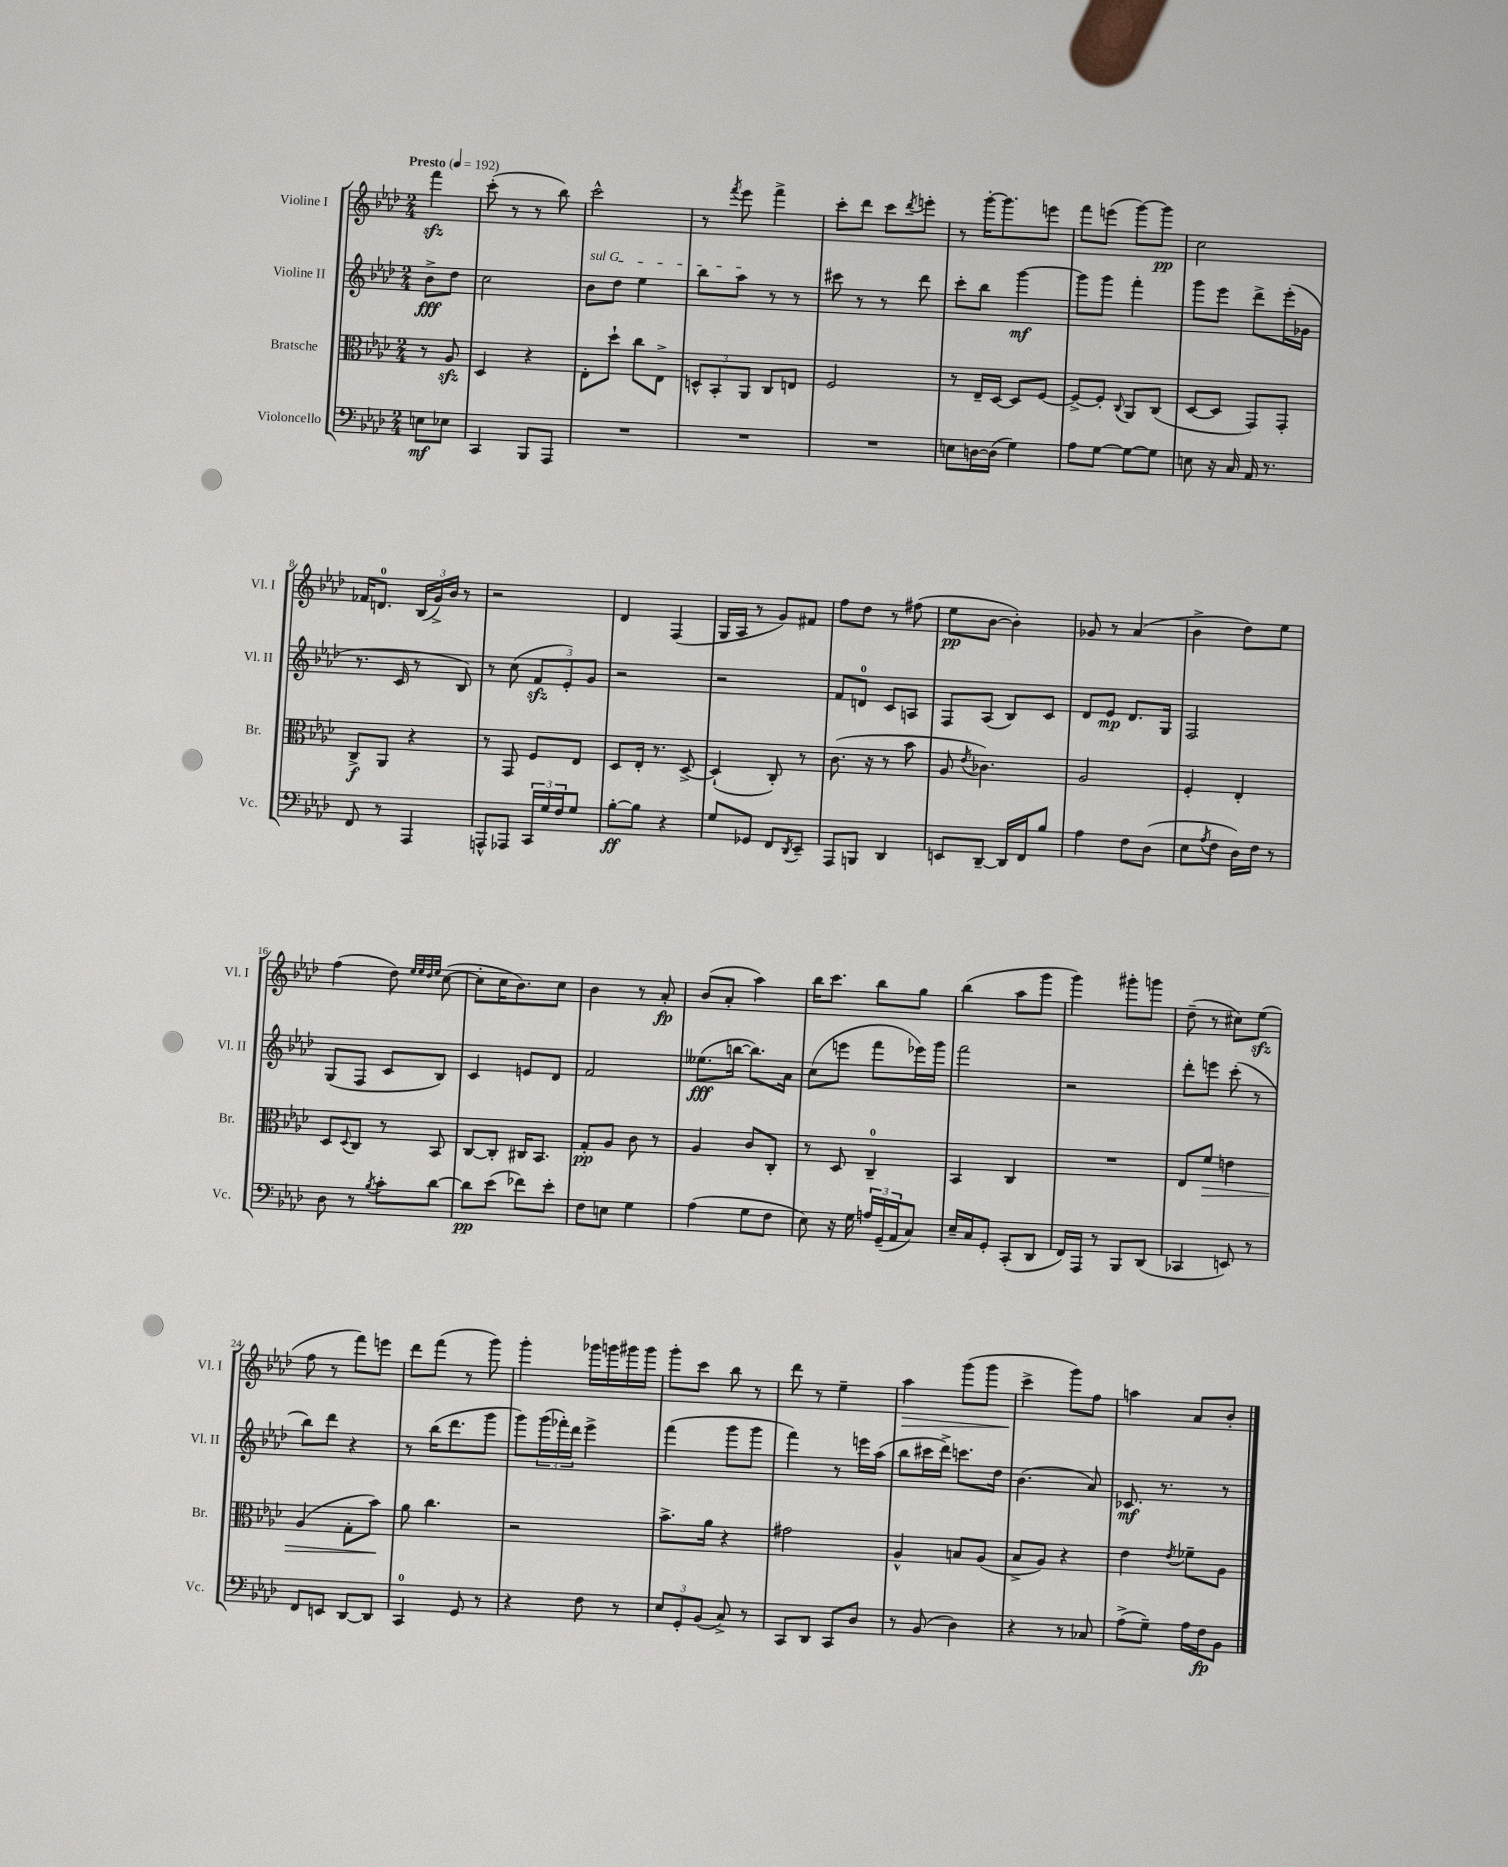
<<
\new StaffGroup <<
\new Staff = "s0" \with { instrumentName = "Violine I" shortInstrumentName = "Vl. I" } {
    \clef treble \key aes \major \numericTimeSignature \time 2/4 \partial 4 \tempo "Presto" 4 = 192
    f'''4\sfz |
    c'''8-.( r8 r8 bes''8) |
    c'''2-^ |
    r8 \acciaccatura { f'''8 } ees'''8 f'''4-> |
    c'''8-. des'''8 c'''8 \acciaccatura { des'''8 } e'''8-. |
    r8 g'''16~-. g'''8. e'''8 |
    f'''8 e'''8( g'''8~) g'''8\pp |
    c''2 |
    fes'16 d'8.-0 \tuplet 3/2 { bes16( g'16->) bes'16 } r8 |
    r2 |
    des'4 f4( |
    g16 aes16 r8 g'8) fis'8 |
    f''8 des''8 r8 fis''8( |
    ees''8\pp bes'8~ bes'4-.) |
    ges'8 r8 aes'4( |
    bes'4-> des''8) ees''8 |
    f''4( des''8) \grace { ees''32 ees''32 des''32 ees''32 } c''8~( |
    c''8-. c''16 bes'8.) c''8 |
    bes'4 r8 aes'8-.\fp |
    bes'8( aes'8-. aes''4) |
    bes''16 c'''8. bes''8 g''8 |
    bes''4( aes''8 g'''8 |
    g'''4) gis'''8-. g'''8 |
    des''8--( r8 cis''8) ees''8\sfz( |
    f''8 r8 f'''8) e'''8 |
    des'''8 f'''8( r8 g'''8) |
    g'''4-. ges'''16 g'''16 gis'''16 gis'''16 |
    g'''8-. c'''8 bes''8 r8 |
    des'''8 r8 ees''4-- |
    aes''4\> g'''8( g'''8 |
    c'''4->\! g'''8) f''8 |
    a''4 aes'8 bes'8-. \bar "|." |
}
\new Staff = "s1" \with { instrumentName = "Violine II" shortInstrumentName = "Vl. II" } {
    \clef treble \key aes \major \numericTimeSignature \time 2/4 \partial 4
    bes'8->\fff des''8 |
    c''2 |
    \once \override TextSpanner.bound-details.left.text = \markup { \italic "sul G" } bes'8\startTextSpan des''8 ees''4 |
    bes''8 aes''8\stopTextSpan r8 r8 |
    cis'''8 r8 r8 des'''8 |
    c'''8-. bes''8 g'''4~\mf |
    g'''8 g'''8 f'''4-. |
    g'''8 ees'''8 des'''8-> ees'''16-.( ges'16 |
    r8. c'16 r8 bes8) |
    r8 c''8( \tuplet 3/2 { f'8\sfz ees'8-.) g'8 } |
    r2 |
    r2 |
    f'8 d'8-0 c'8 a8 |
    f8 aes8( bes8) c'8 |
    des'8 ees'8\mp des'8. g16 |
    f2 |
    g8( f8 c'8 bes8) |
    c'4 e'8 des'8 |
    f'2 |
    eeses''8.\fff( b''16~ b''8.) aes'16 |
    c''8( e'''8 f'''8 ees'''16) g'''16 |
    f'''2 |
    r2 |
    des'''8-. e'''8 c'''8-.( r8 |
    bes''8) des'''8 r4 |
    r8 bes''16( des'''8. g'''8 |
    g'''8) \tuplet 3/2 { g'''16( fes'''16-.) des'''16 } ees'''4-> |
    f'''4( g'''8 g'''8 |
    f'''4) r8 e'''16 aes''16( |
    bes''8 cis'''16 des'''16->) c'''8. des''16 |
    bes'4.( aes'8) |
    ces'8.\mf r8. r8 \bar "|." |
}
\new Staff = "s2" \with { instrumentName = "Bratsche" shortInstrumentName = "Br." } {
    \clef alto \key aes \major \numericTimeSignature \time 2/4 \partial 4
    r8 aes8\sfz |
    des4 r4 |
    ees8-. des''8-! c''8 ees8-> |
    \tuplet 3/2 { d8-^ bes,8-. aes,8 } c8 e8 |
    f2 |
    r8 ees16-- des16~ des8 f8~ |
    f8~-> f8-. \appoggiatura { c8 } aes,8 c8( |
    des8~ des8 g,8) g,8-. |
    c8->\f aes,8 r4 |
    r8 g,8 f8 ees8 |
    des8 ees16-. r8. des8~-> |
    des4-!( c8-.) r8 |
    c'8.( r16 r8 bes'8 |
    aes8 \acciaccatura { ees'8 } ces'4.) |
    aes2 |
    f4-. ees4-. |
    des8 \appoggiatura { des8 } c8 r8 bes,8 |
    c8~ c8-. cis16 bes,8. |
    g8-.\pp aes8 c'8 r8 |
    aes4 c'8 c8-. |
    r8 des8 c4-0-- |
    bes,4 c4 |
    R2 |
    ees8 f'8\> e'4 |
    aes4( g8-. bes'8\!) |
    aes'8 c''4. |
    r2 |
    bes'8.-> aes'16 r4 |
    gis'2 |
    aes4-^ b8 aes8( |
    bes8-> aes8) r4 |
    ees'4 \acciaccatura { ees'8 } fes'8-- aes8 \bar "|." |
}
\new Staff = "s3" \with { instrumentName = "Violoncello" shortInstrumentName = "Vc." } {
    \clef bass \key aes \major \numericTimeSignature \time 2/4 \partial 4
    e8\mf ees8 |
    c,4 bes,,8 aes,,8 |
    R2 |
    R2 |
    R2 |
    e8 d16~ d16( g4) |
    aes8 g8~ g8~ g8 |
    e8 r16 c16 aes,16 r8. |
    f,8 r8 aes,,4 |
    a,,8-^ aes,,8 \tuplet 3/2 { c,16 g16 f16 } g8 |
    bes8~-.\ff bes8 r4 |
    g8 ges,8 f,8 \acciaccatura { des,8 } ees,8-- |
    aes,,8 b,,8 des,4 |
    e,8 des,8~-- des,16 f,16 bes8 |
    aes4 f8 des8( |
    ees8 \acciaccatura { aes8 } f8 des16) f16 r8 |
    des8 r8 \acciaccatura { bes8 } c'8-. des'8~ |
    des'8\pp ees'8( fes'8) ees'8-. |
    f8 e8 g4 |
    aes4( g8 f8 |
    ees8) r16 g16 \tuplet 3/2 { a16 g,16--( aes,16 } c8) |
    ees16-- c16 g,8-. c,8-.( des,8 |
    f,16) aes,,16 r8 bes,,8 des,8( |
    ces,4 e,8) r8 |
    f,8 e,8 des,8~ des,8 |
    c,4-0 g,8 r8 |
    r4 f8 r8 |
    \tuplet 3/2 { ees8 g,8-. bes,8( } c8->) r8 |
    c,8 des,8 c,8 des8 |
    r8 bes,8( des4) |
    r4 r8 ces8 |
    aes8->( g8--) aes16 f16\fp bes,8 \bar "|." |
}
>>
>>
